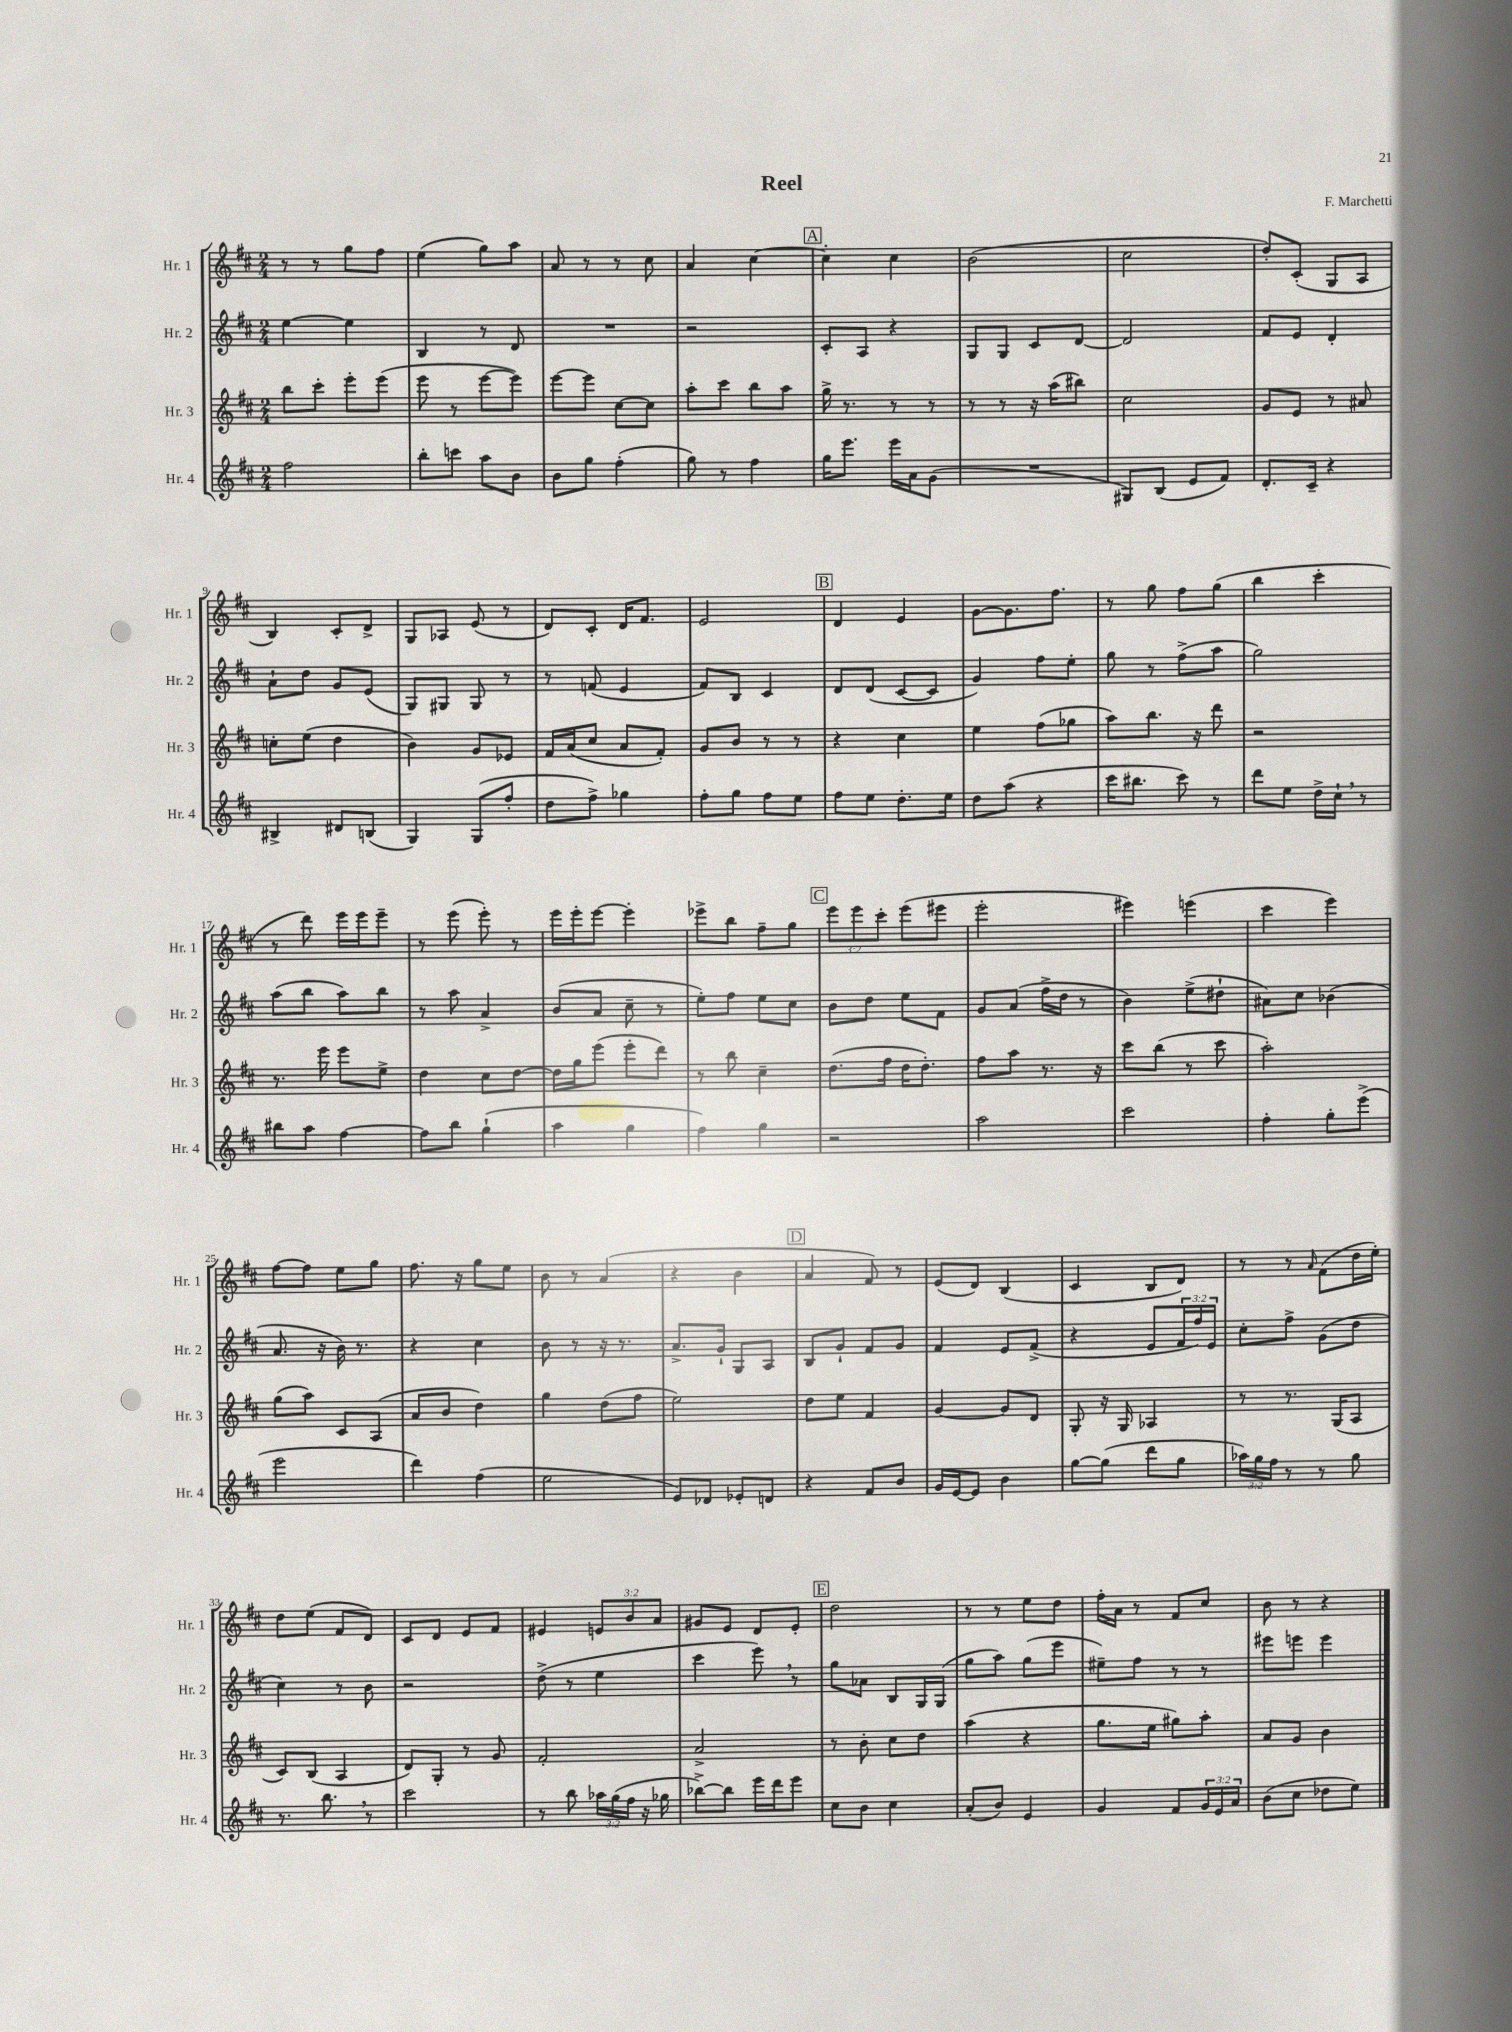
\header { title = "Reel" composer = "F. Marchetti" }
<<
\new StaffGroup <<
\new Staff = "s0" \with { instrumentName = "Hr. 1" shortInstrumentName = "Hr. 1" } {
    \clef treble \key d \major \numericTimeSignature \time 2/4 \override Staff.TupletNumber.text = #tuplet-number::calc-fraction-text
    r8 r8 g''8 fis''8 |
    e''4( g''8) a''8 |
    a'8 r8 r8 cis''8 |
    a'4 cis''4~ |
    \mark \markup { \box "A" } cis''4-. cis''4 |
    b'2( |
    cis''2 |
    d''8-.) cis'8-.( g8 a8 |
    b4) cis'8-. d'8-> |
    g8 aes8 e'8( r8 |
    d'8) cis'8-. d'16 fis'8. |
    e'2 |
    \mark \markup { \box "B" } d'4 e'4 |
    g'8~ g'8. fis''8. |
    r8 g''8 fis''8 g''8( |
    b''4 cis'''4-. |
    r8 d'''8) e'''16 e'''16 e'''8-- |
    r8 e'''8( e'''8-.) r8 |
    e'''16 e'''16-. e'''8~ e'''4-. |
    ees'''8-> b''8 fis''8-- g''8 |
    \mark \markup { \box "C" } \tuplet 3/2 { e'''8 e'''8 cis'''8-. } e'''8( eis'''8 |
    e'''2-. |
    eis'''4) e'''4( |
    cis'''4 e'''4) |
    fis''8~ fis''8 e''8 g''8 |
    fis''8. r16 g''8 e''8 |
    b'8 r8 a'4( |
    r4 b'4 |
    \mark \markup { \box "D" } a'4 fis'8) r8 |
    e'8( d'8) b4( |
    cis'4 b8 d'8) |
    r8 r8 \grace { a'16 } fis'8( d''16 e''16-.) |
    d''8 e''8( fis'8 d'8) |
    cis'8 d'8 e'8 fis'8 |
    eis'4 \tuplet 3/2 { e'8 b'8 a'8 } |
    gis'8 e'8 d'8 e'8-. |
    \mark \markup { \box "E" } d''2 |
    r8 r8 e''8 d''8 |
    fis''16-. a'16 r8 fis'8 cis''8 |
    b'8 r8 r4 \bar "|." |
}
\new Staff = "s1" \with { instrumentName = "Hr. 2" shortInstrumentName = "Hr. 2" } {
    \clef treble \key d \major \numericTimeSignature \time 2/4 \override Staff.TupletNumber.text = #tuplet-number::calc-fraction-text
    e''4~ e''4 |
    b4 r8 d'8 |
    R2 |
    r2 |
    \mark \markup { \box "A" } cis'8-. a8 r4 |
    g8 g8 cis'8 d'8~ |
    d'2 |
    fis'8 e'8 d'4-. |
    a'8-! d''8 g'8 e'8( |
    g8) gis8 gis8 r8 |
    r8 f'8( e'4 |
    fis'8) b8 cis'4 |
    \mark \markup { \box "B" } d'8 d'8( cis'8~ cis'8 |
    g'4) fis''8 e''8-. |
    g''8 r8 fis''8->( a''8 |
    g''2) |
    a''8( b''8 a''8) b''8 |
    r8 a''8 a'4-> |
    b'8( a'8 cis''8-- r8 |
    e''8-.) fis''8 e''8 cis''8 |
    \mark \markup { \box "C" } b'8 d''8 e''8 fis'8 |
    g'8 a'8( fis''16-> d''16 r8 |
    b'4) e''8->( dis''8-! |
    ais'8) cis''8 bes'4( |
    a'8. r16 b'16) r8. |
    r4 cis''4 |
    b'8 r8 r16 r8. |
    a'8.-> g'16-! g8 a8 |
    \mark \markup { \box "D" } b8 g'8-! fis'8 g'8 |
    fis'4 e'8 fis'8->( |
    r4 e'8 \tuplet 3/2 { fis'16 fis''16) e'16 } |
    cis''8-. fis''8-> g'8( d''8 |
    cis''4) r8 b'8 |
    r2 |
    d''8->( r8 e''4 |
    cis'''4 e'''8) \breathe r8 |
    \mark \markup { \box "E" } g''8 aes'8 b8 g16 g16( |
    g''8 a''8) g''8( e'''8 |
    eis''8--) fis''8 r8 r8 |
    eis'''8 e'''8 e'''4 \bar "|." |
}
\new Staff = "s2" \with { instrumentName = "Hr. 3" shortInstrumentName = "Hr. 3" } {
    \clef treble \key d \major \numericTimeSignature \time 2/4
    b''8 cis'''8-. e'''8-. e'''8( |
    e'''8 r8 e'''8~ e'''8) |
    e'''8~ e'''8 cis''8~ cis''8 |
    a''8-. cis'''8 b''8 a''8 |
    \mark \markup { \box "A" } g''16-> r8. r8 r8 |
    r8 r8 r16 a''16( bis''8) |
    cis''2 |
    g'8 e'8 r8 ais'8 |
    c''8-. e''8( d''4 |
    b'4) g'8 ees'8 |
    fis'16 a'16( cis''8 a'8 fis'8-.) |
    g'8 b'8 r8 r8 |
    \mark \markup { \box "B" } r4 cis''4 |
    e''4 fis''8( ges''8 |
    a''8) b''8. r16 d'''8 |
    r2 |
    r8. e'''16 e'''8 e''8-> |
    d''4 cis''8 d''8~ |
    d''16 g''16 e'''8( e'''8-. d'''8) |
    r8 b''8 cis''4-- |
    \mark \markup { \box "C" } d''8.( fis''16 d''16 d''8.-.) |
    fis''8 a''8 r8. r16 |
    cis'''8 b''8( r8 cis'''8 |
    a''2-.) |
    g''8( a''8) cis'8 a8( |
    a'8 b'8 d''4) |
    g''4 d''8( fis''8 |
    e''2) |
    \mark \markup { \box "D" } d''8 e''8 fis'4 |
    g'4~ g'8 d'8 |
    g8-. r16 g16 aes4 |
    r8 r8. g16( a8 |
    cis'8) b8( a4 |
    d'8) g8-. r8 g'8 |
    fis'2-. |
    a'2-> |
    \mark \markup { \box "E" } r8 b'8-. cis''8 d''8 |
    a''4( r4 |
    g''8. e''16 gis''8) a''8-. |
    a'8 g'8 b'4 \bar "|." |
}
\new Staff = "s3" \with { instrumentName = "Hr. 4" shortInstrumentName = "Hr. 4" } {
    \clef treble \key d \major \numericTimeSignature \time 2/4 \override Staff.TupletNumber.text = #tuplet-number::calc-fraction-text
    fis''2 |
    b''8-. c'''8 a''8 b'8 |
    b'8 g''8 fis''4-.( |
    g''8) r8 fis''4 |
    \mark \markup { \box "A" } g''16 e'''8. e'''16 a'16 g'8( |
    R2 |
    gis8) b8( e'8 fis'8) |
    d'8.-. cis'16-- r4 |
    bis4-> dis'8 b8( |
    g4) g8( fis''8-. |
    d''8 fis''8->) ges''4 |
    fis''8-. g''8 fis''8 e''8 |
    \mark \markup { \box "B" } fis''8 e''8 d''8.-. e''16 |
    d''8 a''8( r4 |
    cis'''16 bis''8. cis'''8) r8 |
    d'''8 e''8 d''16-> cis''16-! \breathe r8 |
    bis''8 a''8 fis''4~ |
    fis''8 b''8 g''4-!( |
    a''4 g''4 |
    fis''4) g''4 |
    \mark \markup { \box "C" } r2 |
    a''2 |
    cis'''2 |
    fis''4-. g''8-. e'''8->( |
    e'''2 |
    d'''4) fis''4( |
    e''2 |
    e'8) des'8 ees'8-. d'8 |
    \mark \markup { \box "D" } r4 fis'8 b'8 |
    g'16 e'16~ e'8 b'4 |
    g''8~ g''8( d'''8 g''8 |
    \tuplet 3/2 { aes''16) g''16 fis''16 } r8 r8 g''8 |
    r8. b''8. \breathe r8 |
    cis'''2 |
    r8 b''8 \tuplet 3/2 { aes''16 g''16( fis''16 } r16 ges''16 |
    bes''8~->) bes''8 e'''16 d'''16 e'''8 |
    \mark \markup { \box "E" } cis''8 b'8 cis''4 |
    a'8-.( b'8) e'4 |
    g'4 fis'8 \tuplet 3/2 { g'16 e'16 a'16 } |
    b'8( cis''8 des''8 e''8) \bar "|." |
}
>>
>>
